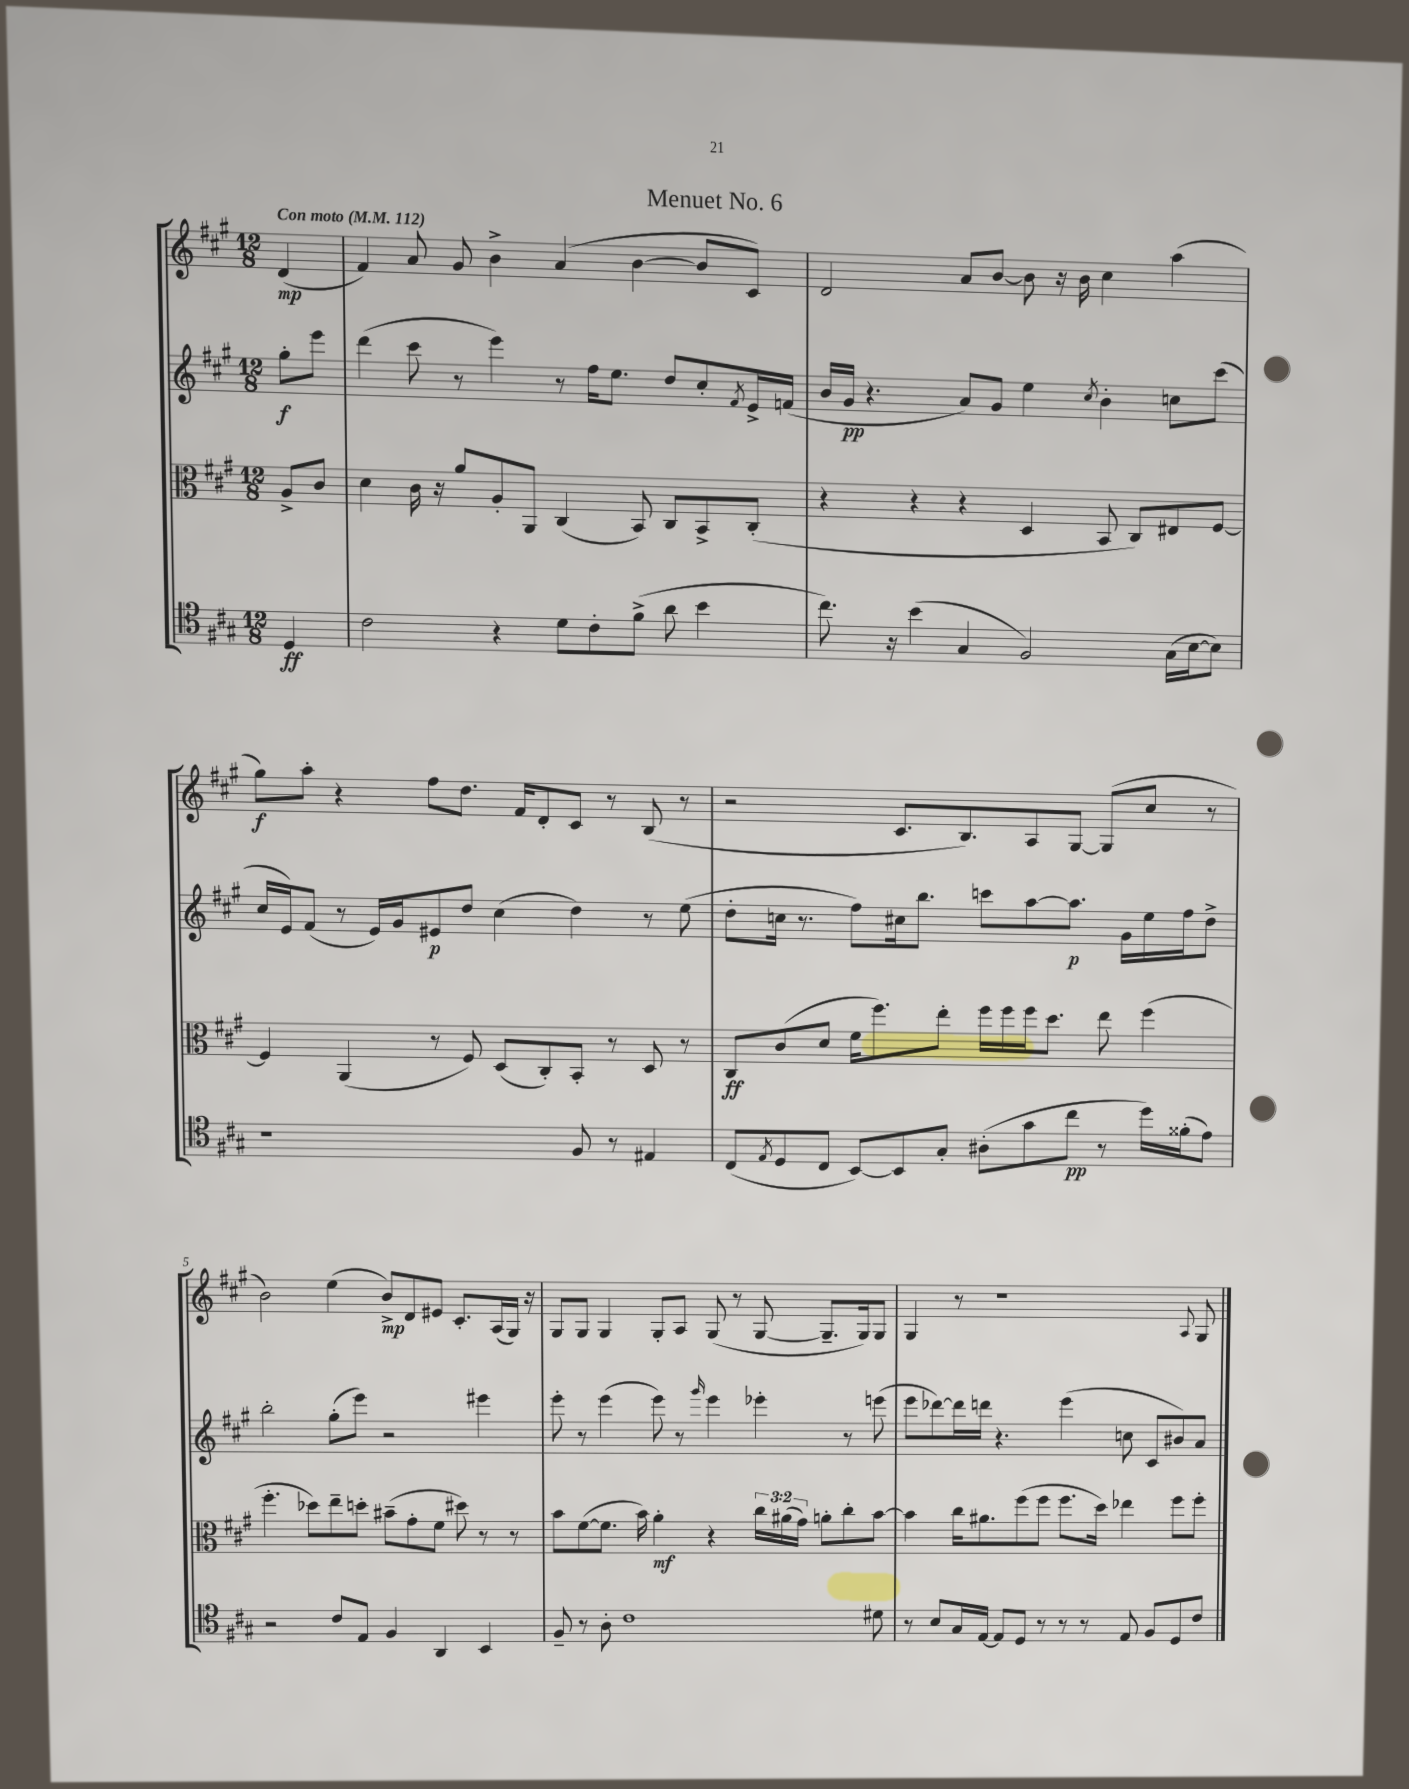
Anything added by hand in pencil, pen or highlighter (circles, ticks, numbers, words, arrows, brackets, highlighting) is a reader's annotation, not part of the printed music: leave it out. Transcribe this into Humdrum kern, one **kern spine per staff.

**kern	**kern	**kern	**kern
*staff4	*staff3	*staff2	*staff1
*clefC4	*clefC3	*clefG2	*clefG2
*k[f#c#g#]	*k[f#c#g#]	*k[f#c#g#]	*k[f#c#g#]
*M12/8	*M12/8	*M12/8	*M12/8
*MM112	*MM112	*MM112	*MM112
4D	8A^	8gg#'	(4d
.	8c#	8eee	.
=	=	=	=
2c#	4d	(4ddd	4f#)
.	16c#	8ccc#	8a
.	16r	.	.
.	8a	8r	8g#
4r	8A'	4eee)	4b^
.	8AA	.	.
8d	(4C#	8r	(4a
8c#'	.	16ff#	.
.	.	8.ee	.
(8f#^	8BB)	.	[4b
8a	8C#	8dd	.
4b	8BB^	8cc#'	8b]
.	.	8qf#	.
.	(8C#'	16e^	8c#)
.	.	(16f	.
=	=	=	=
8.cc#)	4r	16b	2d
.	.	16g#	.
.	.	4.r	.
16r	.	.	.
(4b	4r	.	.
4G#	4r	8a)	8a
.	.	8g#	[8b
2F#)	4D	4ee	8b]
.	.	.	16r
.	.	.	16b
.	.	8qcc#	.
.	8BB	4b'	4cc#
.	8C#)	.	.
(16G#	8E#	8cc	(4aa
[16B	.	.	.
8B])	[8F#	(8ccc#	.
=	=	=	=
1r	4F#]	16cc#	8gg#)
.	.	16e)	.
.	.	(8f#	8aa'
.	(4AA	8r	4r
.	.	16e)	.
.	.	16g#	.
.	8r	8e#	8ff#
.	8F#)	8dd	8.dd
.	(8D	(4cc#	.
.	.	.	16f#
.	8C#')	.	8d'
8F#	8BB'	4dd)	8c#
8r	8r	.	8r
4E#	8D	8r	(8B
.	8r	(8ee	8r
=	=	=	=
(8C#	8C#	8dd'	2r
8qE	.	.	.
8D	(8c#	16cc	.
.	.	8.r	.
8C#	8d	.	.
[8BB)	16f#	8ff#)	.
.	8.ff#)	.	.
8BB]	.	16cc#	8.c#
.	.	8.bb	.
8G#'	8ee'	.	.
.	.	.	8.B)
(8A#'	16ff#	8ccc	.
.	16ff#	.	.
8g#	16ff#	[8aa	8A
.	8.dd	.	.
8cc#	.	8.aa]	[8G#
8r	8ee	.	(8G#]
.	.	16g#	.
16dd)	(4ff#	16ee	8cc#
(16f##'	.	16ff#	.
8e)	.	8dd^	8r
=	=	=	=
2r	4.ff#'	2bb'	2b)
.	8dd-)	.	.
8c#	8ee~	(8gg#'	(4ee
8E	8dd'	8eee)	.
4F#	(8b#~	2r	8b^)
.	8g#'	.	8d
4AA	8f#	.	8e#
.	8dd#)	.	8.c#'
4BB	8r	4eee#	.
.	.	.	(16A
.	8r	.	16G#)
.	.	.	16r
=	=	=	=
8F#~	8b	8eee'	8G#
8r	([8f#	8r	8G#
8A'	8.f#]	(4eee	4G#
1c#	.	.	.
.	16b)	.	.
.	4a'	8eee)	8G#'
.	.	8r	8A
.	.	16qqggg#	.
.	4r	4eee	(8G#
.	.	.	8r
.	24cc#	4eee-'	[8G#
.	(24a#	.	.
.	24g#)	.	.
.	8a'	.	8.G#~]
.	8cc#'	8r	.
.	.	.	16G#)
8d#	[8b	(8eee	8G#
=	=	=	=
8r	4b]	8eee	4G#
8B	.	[8ddd-)	.
16G#	16cc#	16ddd-]	8r
[16E	8.a#	16ddd	.
8E]	.	4.r	1r
8D	(8ff#	.	.
8r	8ff#	.	.
8r	8.ff#	(4eee	.
8r	.	.	.
.	16dd)	.	.
8E	4ee-	8cc	.
8F#	.	8c#	.
8D	8ff#	8b#)	.
.	.	.	8qqA
8c#	8ff#'	8a	8G#
==	==	==	==
*-	*-	*-	*-
